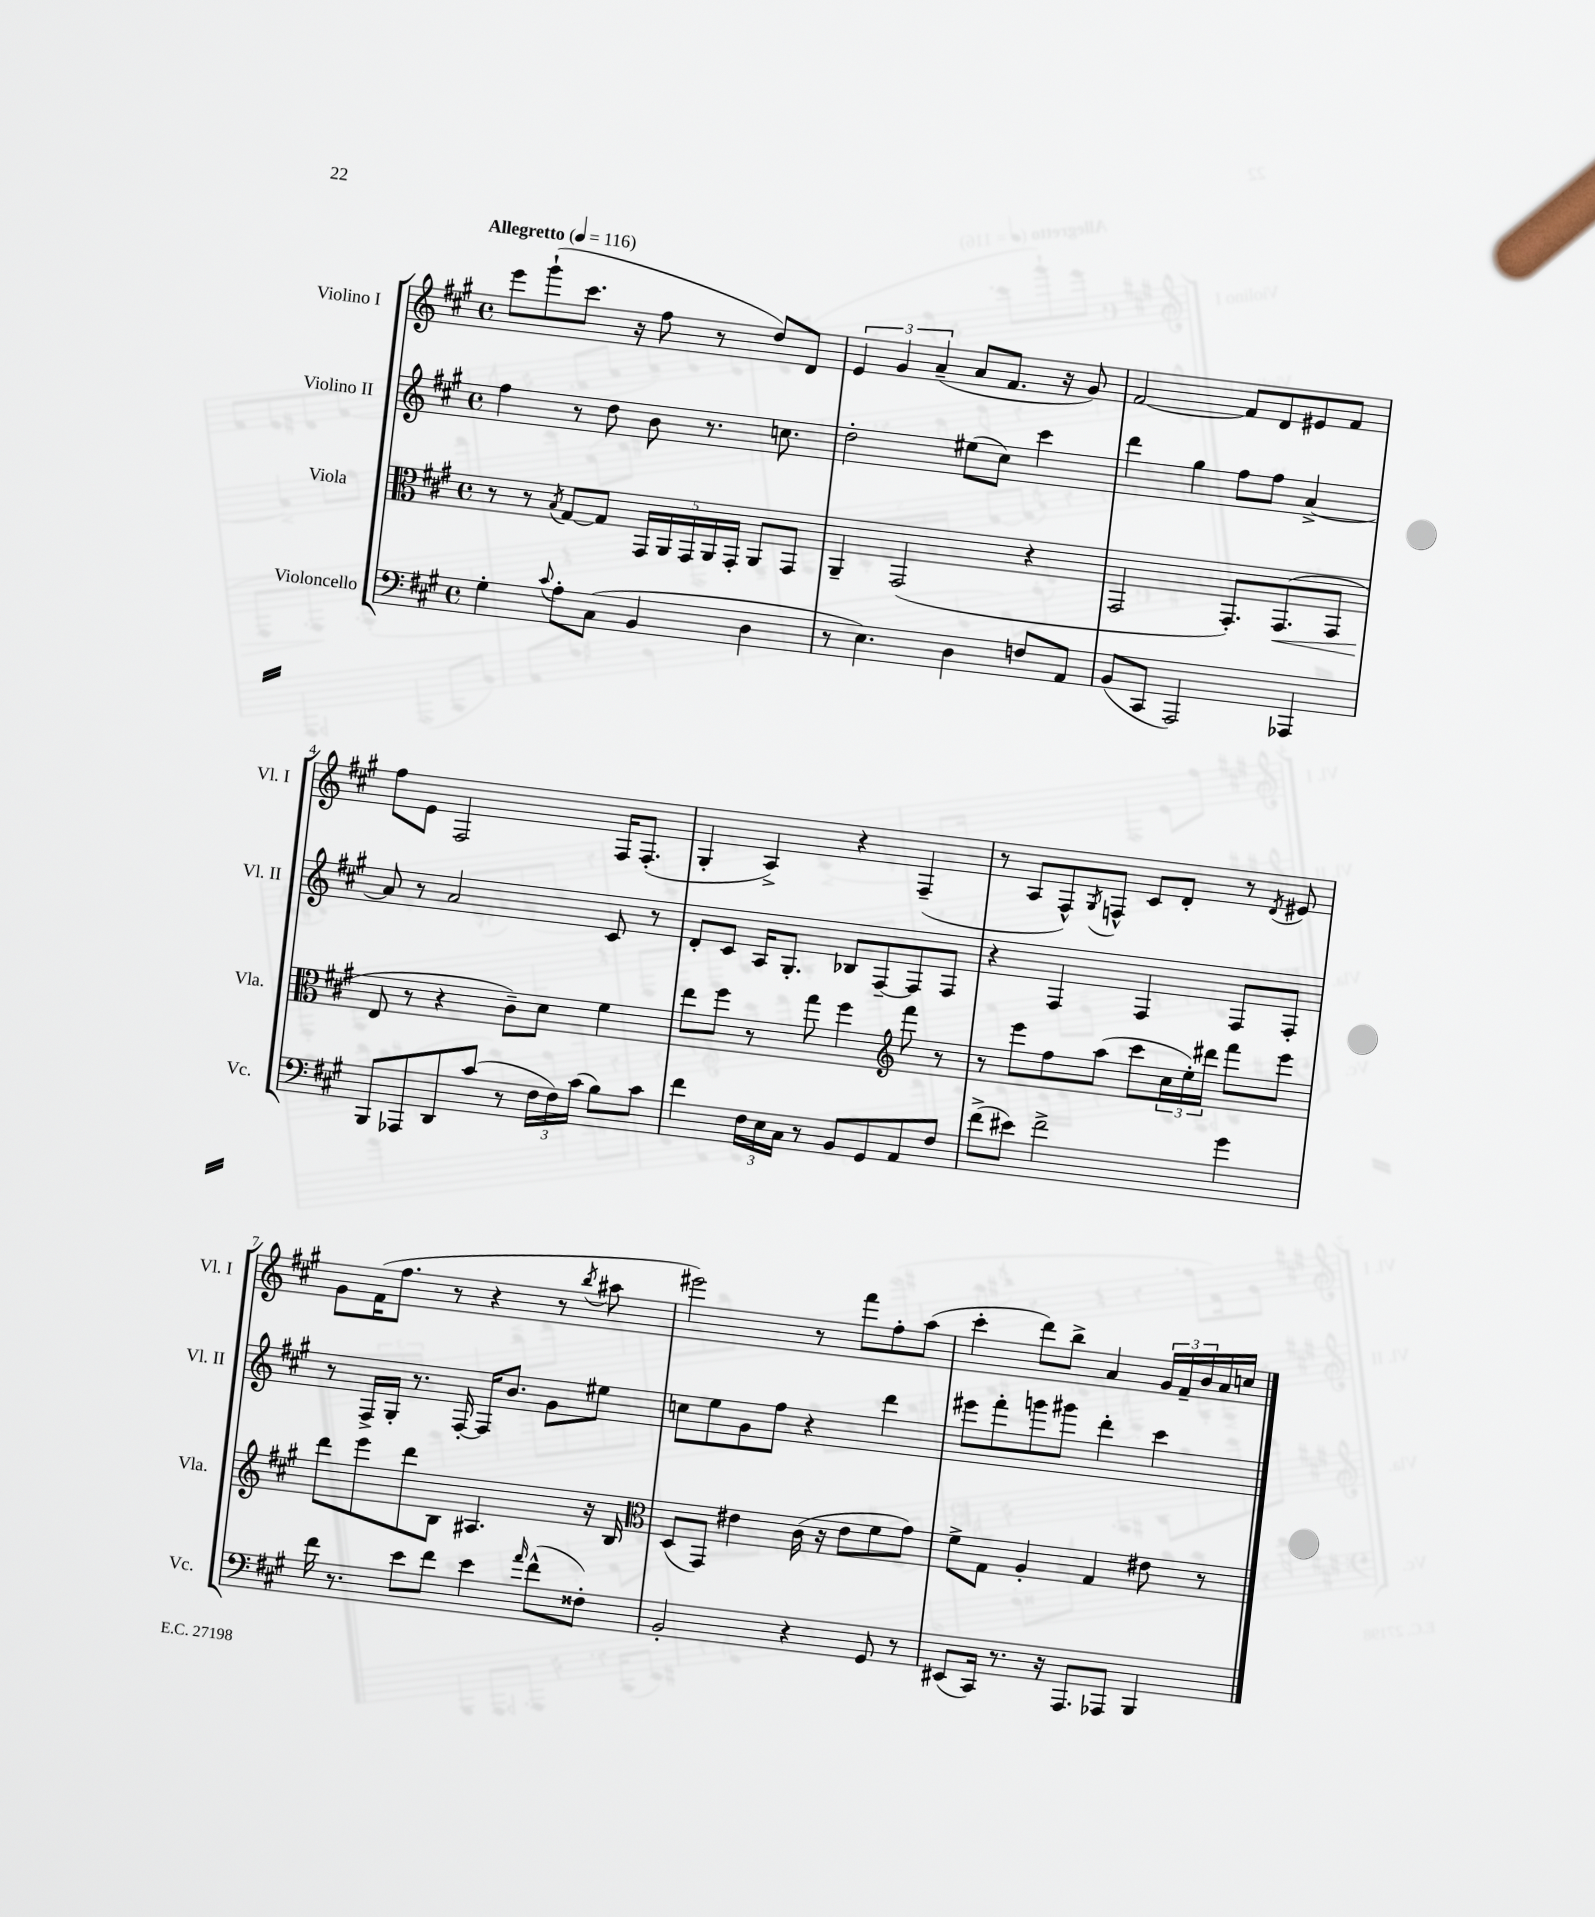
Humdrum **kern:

**kern	**kern	**kern	**kern
*staff4	*staff3	*staff2	*staff1
*clefF4	*clefC3	*clefG2	*clefG2
*k[f#c#g#]	*k[f#c#g#]	*k[f#c#g#]	*k[f#c#g#]
*M4/4	*M4/4	*M4/4	*M4/4
*met(c)	*met(c)	*met(c)	*met(c)
*MM116	*MM116	*MM116	*MM116
4G#'\	8r	4ff#\	8eee\L
.	8r	.	(8ggg#`\
8qqc#/	8qB/	.	.
8A'\L	[8G#/L	8r	8.ccc#\J
(8C#\J	8G#/]J	8dd\	.
.	.	.	16r
4BB/	20GG#/LL	8b\	8ff#\
.	20AA/	.	.
.	20GG#/	.	.
.	.	8.r	8r
.	20AA/	.	.
.	20GG#'/JJ	.	.
4D\	8AA/L	.	8dd/L)
.	.	8.cc\	.
.	8GG#/J	.	8d/J
=	=	=	=
8r	4AA~/	2dd'\	6e/
4.E\)	.	.	.
.	.	.	6g#/
.	(2GG#/	.	.
.	.	.	(6a~/
4D\	.	(8ee#\L	8a/L
.	.	8cc#\J)	8.f#/J
8F/L	4r	4ccc#\	.
.	.	.	16r
8AA/J	.	.	8g#/)
=	=	=	=
(8BB/L	2GG#/	4ddd\	[2f#/
8CC#/J	.	.	.
2AAA/)	.	4gg#\	.
.	8.GG#'/L)	8ff#\L	8f#/]L
.	.	8ff#\J	8d/
.	(8.GG#/	.	.
4AAA-/	.	[4a^/	8e#/
.	8GG#/J	.	8f#/J
=	=	=	=
8BBB/L	8E/	8a/]	8ff#\L
8AAA-/	8r	8r	8e\J
8DD/	4r	2a/	2F#/
(8c#/J	.	.	.
8r	8c#~\L)	.	.
24F#\LL	8d\J	.	.
24F#\)	.	.	.
(24c#\JJ	.	.	.
8B\L)	4f#\	8c#/	16F#/LK
.	.	.	(8.F#'/J
8c#\J	.	8r	.
=	=	=	=
4f#\	8ee\L	8d'/L	4G#'/
.	8ff#\J	8c#/J	.
24F#\LL	8r	16A/LK	4A^/)
24E\	.	.	.
.	.	8.G#'/J	.
24C#\JJ	.	.	.
8r	8gg#\	.	.
8BB/L	4ff#\	8B-/L	4r
8GG#/	.	[8F#~/	.
*	*clefG2	*	*
8AA/	8fff#\	8F#/]	(4F#~/
8F#/J	8r	8F#/J	.
=	=	=	=
(8f#^\L	8r	4r	8r
8e#\J)	8eee\L	.	8A/L
2f#^\	8ff#\	4F#/	8F#^^/)
.	.	.	8qG#/
.	(8aa\J	.	8F^^/J
.	8ccc#\L	4F#/	8c#/L
.	24cc#\L	.	8d'/J
.	24ee'\)	.	.
.	24ddd#\JJ	.	.
4g#\	8fff#\L	8F#/L	8r
.	.	.	8qd/
.	8eee\J	8F#'/J	8e#/
=	=	=	=
16f#\	8ddd\L	8r	8g#\L
8.r	.	.	.
.	8eee\	16F#^/LL	(16f#\K
.	.	16G#'/JJ	8.ff#\J
8e\L	8ddd\	8.r	.
8f#\J	8B\J	.	8r
.	.	[16F#'/	.
4e\	4.A#/	16F#/]LK	4r
.	.	8.b/J	.
16qqa/	.	.	.
(8f#^^\L	.	8g#\L	8r
.	.	.	8qbb/
8F##'\J)	16r	8ee#\J	8aa#\
.	16B/	.	.
=	=	=	=
*	*clefC3	*	*
2BB'/	(8D/L	8cc\L	2eee#\)
.	8GG#/J)	8ee\	.
.	4e#\	8g#\	.
.	.	8ff#\J	.
4r	(16c#\	4r	8r
.	16r	.	.
.	8e#\L	.	8fff#\L
8GG#/	8f#\	4ddd\	8ff#'\
8r	8g#\J)	.	(8aa\J
=	=	=	=
(8EE#/L	8f#^\L	8eee#\L	4ccc#'\
16CC#/Jk)	8G#\J	8fff#'\	.
8.r	.	.	.
.	4A'/	8ggg\	8ddd\L)
16r	.	8ggg#\J	8bb^\J
8.AAA/L	.	.	.
.	4G#/	4ddd'\	4a/
8AAA-/J	.	.	.
4BBB/	8e#\	4ccc#\	24g#/LL
.	.	.	24f#~/
.	.	.	24b/
.	8r	.	16a/
.	.	.	16cc/JJ
==	==	==	==
*-	*-	*-	*-
